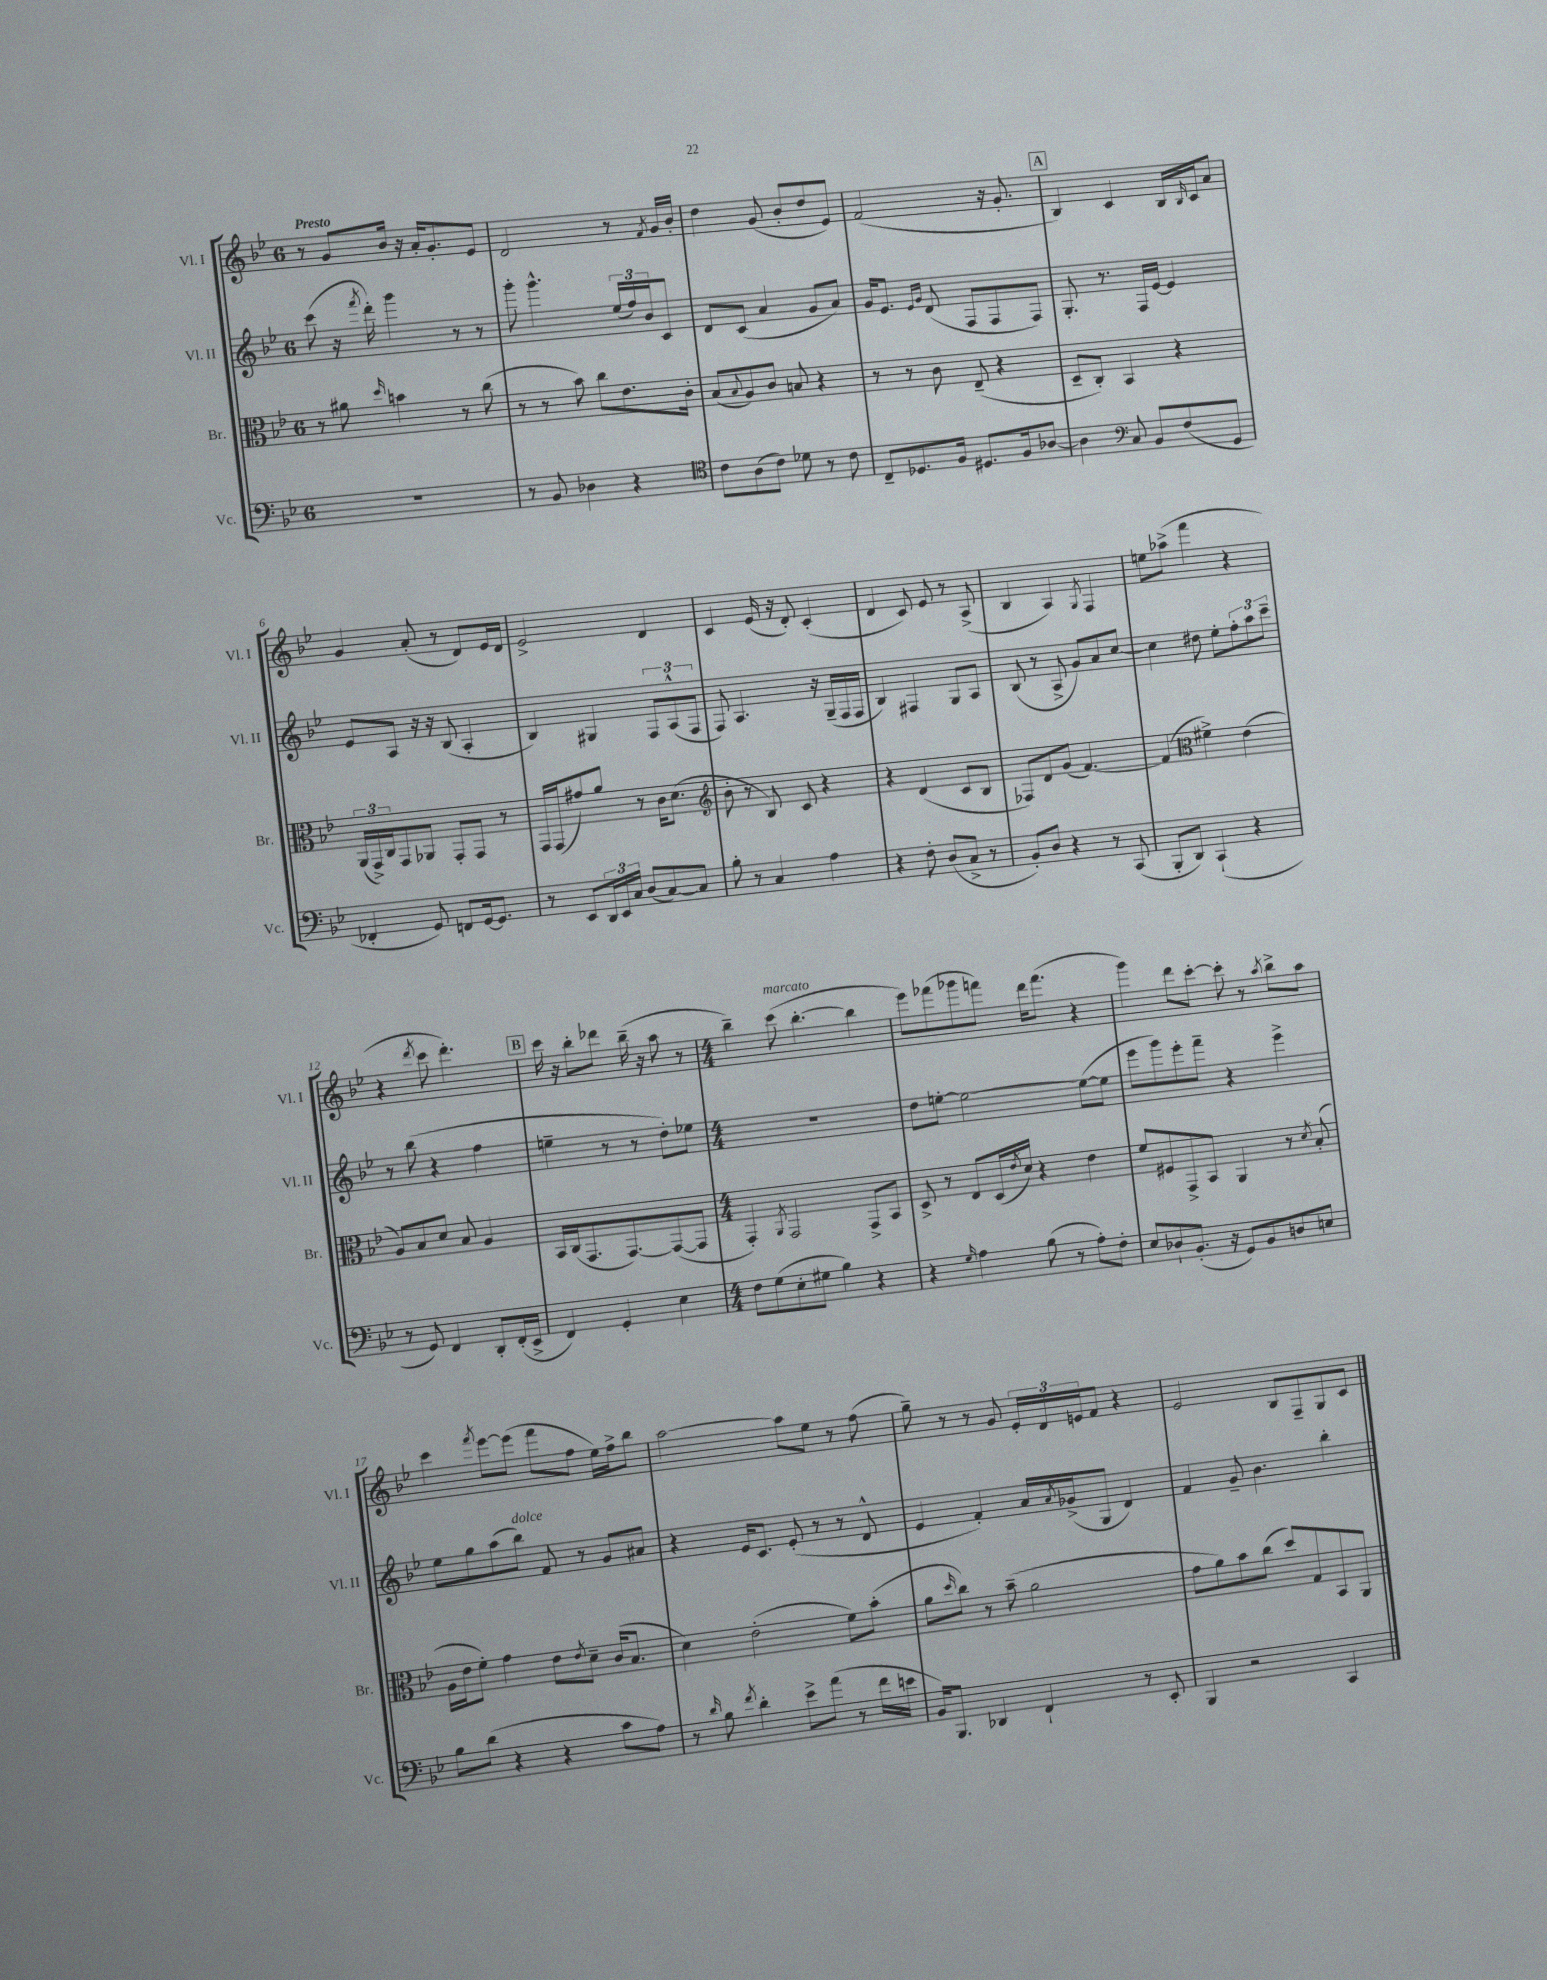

**kern	**kern	**kern	**kern
*part4	*part3	*part2	*part1
*staff4	*staff3	*staff2	*staff1
*I"Vc.	*I"Br.	*I"Vl. II	*I"Vl. I
*I'Vc.	*I'Br.	*I'Vl. II	*I'Vl. I
*clefF4	*clefC3	*clefG2	*clefG2
*k[b-e-]	*k[b-e-]	*k[b-e-]	*k[b-e-]
*M6/8	*M6/8	*M6/8	*M6/8
=1	=1	=1	=1
!	!	!	!LO:TX:a:B:t=Presto
2.r	8r	(8ccc\	8r
.	8a#X\	16r	8g/L
.	.	8qfff/	.
.	.	16ddd'\)	.
.	16qqdd/	.	.
.	4bn\	4ggg\	16b-/Jk
.	.	.	16r
.	.	.	16a'/KL
.	.	.	8.g'/
.	8r	8r	.
.	(8cc\	8r	8e-/J
=2	=2	=2	=2
8r	8r	8ggg'\	2d/
8BB-/	8r	4.ggg^^\	.
4D-X\	8b-\)	.	.
.	8cc\L	.	.
4r	8.e-\	(24ee-/LL	8r
.	.	24ff/)	.
.	.	24b-/J	.
.	.	.	8qf/
.	.	8c/J	16g/LL
.	16c'\Jk	.	16b-'/JJ
=3	=3	=3	=3
*clefC4	*	*	*
8c\L	(8B-/L	8d/L	4dd\
.	8qqB-/	.	.
(8A\	8A/)	(8c/J	.
8c\J)	8c/J	4a/	(8g/
8d-X\	8Bn/	.	8b-'/L
8r	4r	8g/L	8dd/
8c\	.	8a/J)	8e-/J)
=4	=4	=4	=4
8C~/L	8r	16g/KL	(2f/
.	.	8.e-/J	.
8.D-X/	8r	.	.
.	.	16qqe-/LL	.
.	.	16qqg/JJ	.
.	8c\	(8d/	.
16F/Jk	.	.	.
8.D#X/L	(8E-~/	8F/L	.
.	4r	8F/	16r
16F/k	.	.	8.g'/
[8A-X/J	.	8F/J)	.
!!LO:REH:place=s1:t=A
=5	=5	=5	=5
4A-\]	8D~/L	8.G'/	4B-/)
.	8C'/J)	.	.
.	.	8.r	.
*clefF4	*	*	*
8C/	4BB-/	.	4c/
8BB-/L	.	16F/LL	.
.	.	[16e-/JJ	.
(8F/	4r	4e-/]	16B-/LL
.	.	.	16qqB-/
.	.	.	16c/J
8GG/J	.	.	8a/J
!!LO:LB:g=z
=6	=6	=6	=6
4FF-X'/	(24AA/LL	8e-/L	4g/
.	24GG^/)	.	.
.	24C/J	.	.
.	8GG/	8A/J	.
8GG/)	8AA-X/J	16r	(8a'/
.	.	16r	.
8FFn/L	8GG'/L	(8B-/	8r
[16GG/k	8GG/J	4A'/	8d/L)
8.GG/J]	.	.	.
.	8r	.	16e-/L
.	.	.	16d/JJ
=7	=7	=7	=7
8r	16GG/LL	4B-/)	2e-^/
.	(16GG/J	.	.
8EE-/L	8g#X/)	.	.
24DD/L	8a/J	4G#X/	.
24EE-/	.	.	.
24C/JJ	.	.	.
(8D/L	8r	.	.
[8C/)	16c\KL	12F/L	4d/
.	(8.d\J	.	.
.	.	(12A^^/	.
8C/J]	.	.	.
.	.	12F/J	.
=8	=8	=8	=8
*	*clefG2	*	*
8B-'\	8b-'\	8F/)	4c/
8r	8r	4.A/	.
4C/	8B-/)	.	(16e-/
.	.	.	16r
.	8c/	.	8d'/)
4A\	4r	16r	(4c'/
.	.	(16G~/LL	.
.	.	16F/	.
.	.	16F/JJ	.
=9	=9	=9	=9
4r	4r	4B-/)	4d/
8F'\	(4d/	4F#X/	8c/)
(8D/L	.	.	8e-/
8C^/J	8c/L	8G/L	8r
8r	8B-/J	8A/J	(8A^/
=10	=10	=10	=10
8BB-'/L)	8F-X/L)	(8B-/	4B-/
8D/J	8d/	8r	.
4r	(8g/J	8A^/	4A/)
.	[4.f/)	8g/L)	.
.	.	.	8qG/
8r	.	8a/	4F/
(8CC/	.	[8cc/J	.
=11	=11	=11	=11
8BBB-'/L	(4f/]	4cc\]	8een\L
8DD/J)	.	.	(8aa-X^\J
*	*clefC3	*	*
(4CC`/	4f#X^\)	8dd#X\	4fff\
.	.	8ee-'\L	.
4r	(4e-\	12ff'\	4r
.	.	12aa\	.
.	.	12ccc~\J	.
!!LO:LB:g=z
=12	=12	=12	=12
8r	8A/L)	8r	4r
8GG/)	8B-/	(8bb-\	.
.	.	.	8qddd/
4FF/	8d/J	4r	8ccc\
.	8B-/	.	4.ddd'\)
8DD'/L	4A/	4ff\	.
(16FF'/L	.	.	.
16EE-^/JJ	.	.	.
!!LO:REH:place=s1:t=B
=13	=13	=13	=13
4FF/)	16BB-/LL	4een~\	16ccc\
.	(16C/J	.	16r
.	8.GG/	.	8bb-'\L
4GG'/	.	8r	8ddd-X\J
.	[8.GG/)	.	.
.	.	8r	(16bb-~\
.	.	.	16r
4E-\	(8GG/_	8dd'\L)	8aa\
.	8GG/J]	8ee-X\J	8r
=14	=14	=14	=14
*M4/4	*M4/4	*M4/4	*M4/4
8F\L	4GG'/)	1r	4bb-~\)
(8G\	.	.	.
.	8qAA/	.	.
!	!	!	!LO:TX:a:i:t=marcato
8E-'\	2GG/	.	(8ccc\
8G#X\J	.	.	[4.bb-'\
4B-\)	.	.	.
4r	8GG^/L	.	4bb-\]
.	8BB-/J	.	.
=15	=15	=15	=15
4r	8D^/	8dd\L	8eee-\L)
.	8r	[8een'\J	(8fff-X\
16qqG/	.	.	.
4A\	8E-/L	2ee\_	8ggg-X\
.	(16D/L	.	8fffn\J)
.	8qe-/	.	.
.	16d/JJ)	.	.
(8B-\	4r	.	16ddd\KL
.	.	.	(8.fff\J
8r	.	.	.
8A'\L)	4e-\	(8ee\L_	4r
8F'\J	.	8ee\J]	.
=16	=16	=16	=16
8E-/L	8f/L	8eee-\L	4ggg\)
8D-X`/	8F#X/	8ggg\)	.
(8.BB-'/J	8GG^/	8eee-'\	8ddd\L
.	8BB-/J	8fff~\J	[8ccc'\J
16r	.	.	.
8GG/L)	4AA/	4r	8ccc'\]
8BB-/	.	.	8r
.	.	.	8qaa/
8Dn/	8r	4eee-^\	8bb-^\L
.	8qd/	.	.
8En/J	(8B-'/	.	8aa\J
!!LO:LB:g=z
=17	=17	=17	=17
8B-\L	16A\LL	8ee-\L	4ccc\
.	16e-\J	.	.
(8d\J	8f'\J)	8gg\	.
.	.	.	8qfff/
4r	4g\	(8aa\	[8eee-\L
!	!	!LO:TX:a:i:t=dolce	!
.	.	8bb-\J)	(8eee-\J]
4r	8e-\L	8f/	8fff\L
.	8qe-/	.	.
.	8d~\J	8r	8ff\J
8c\L	(16c/KL	8g/L	16ee-\LL)
.	8.B-/J	.	16ff^\J
8A\J)	.	8a#X/J	8bb-\J
=18	=18	=18	=18
8r	4d\)	4r	[2aa\
16qqd/	.	.	.
8B-\	.	.	.
8qf/	.	.	.
4d'\	(2e-'\	16e-/KL	.
.	.	8.c/J	.
8e-^\L	.	(8e-'/	8aa\L]
(8a\J	.	8r	8ee-\J
8r	8f\L)	8r	8r
16f\LL	(8b-'\J	8d^^/	(8ff\
16en\JJ	.	.	.
=19	=19	=19	=19
16BB-/KL)	8a\L	4e-/	8gg~\)
8.BBB-/J	.	.	.
.	16qqdd/	.	.
.	8cc\J)	.	8r
4DD-X/	8r	4f'/)	8r
.	(8b-~\	.	8g/
4FF`/	2a\	16a/LL	24e-'/LL
.	.	.	24d/
.	.	8qa/	.
.	.	(16g-X^/J	.
.	.	.	24en/J
.	.	8G/J	8f/J
8r	.	4d/)	4r
8EE-'/	.	.	.
=20	=20	=20	=20
4BBB-/	8g\L	4f/	2e-/
.	8a\)	.	.
2r	8b-\	8g~/	.
.	(8cc\J	4.b-\	.
.	8dd/L)	.	8B-/L
.	8G/	.	8F~/
4CC/	8BB-/	4bb-'\	8G/
.	8AA/J	.	8c/J
==	==	==	==
*-	*-	*-	*-
